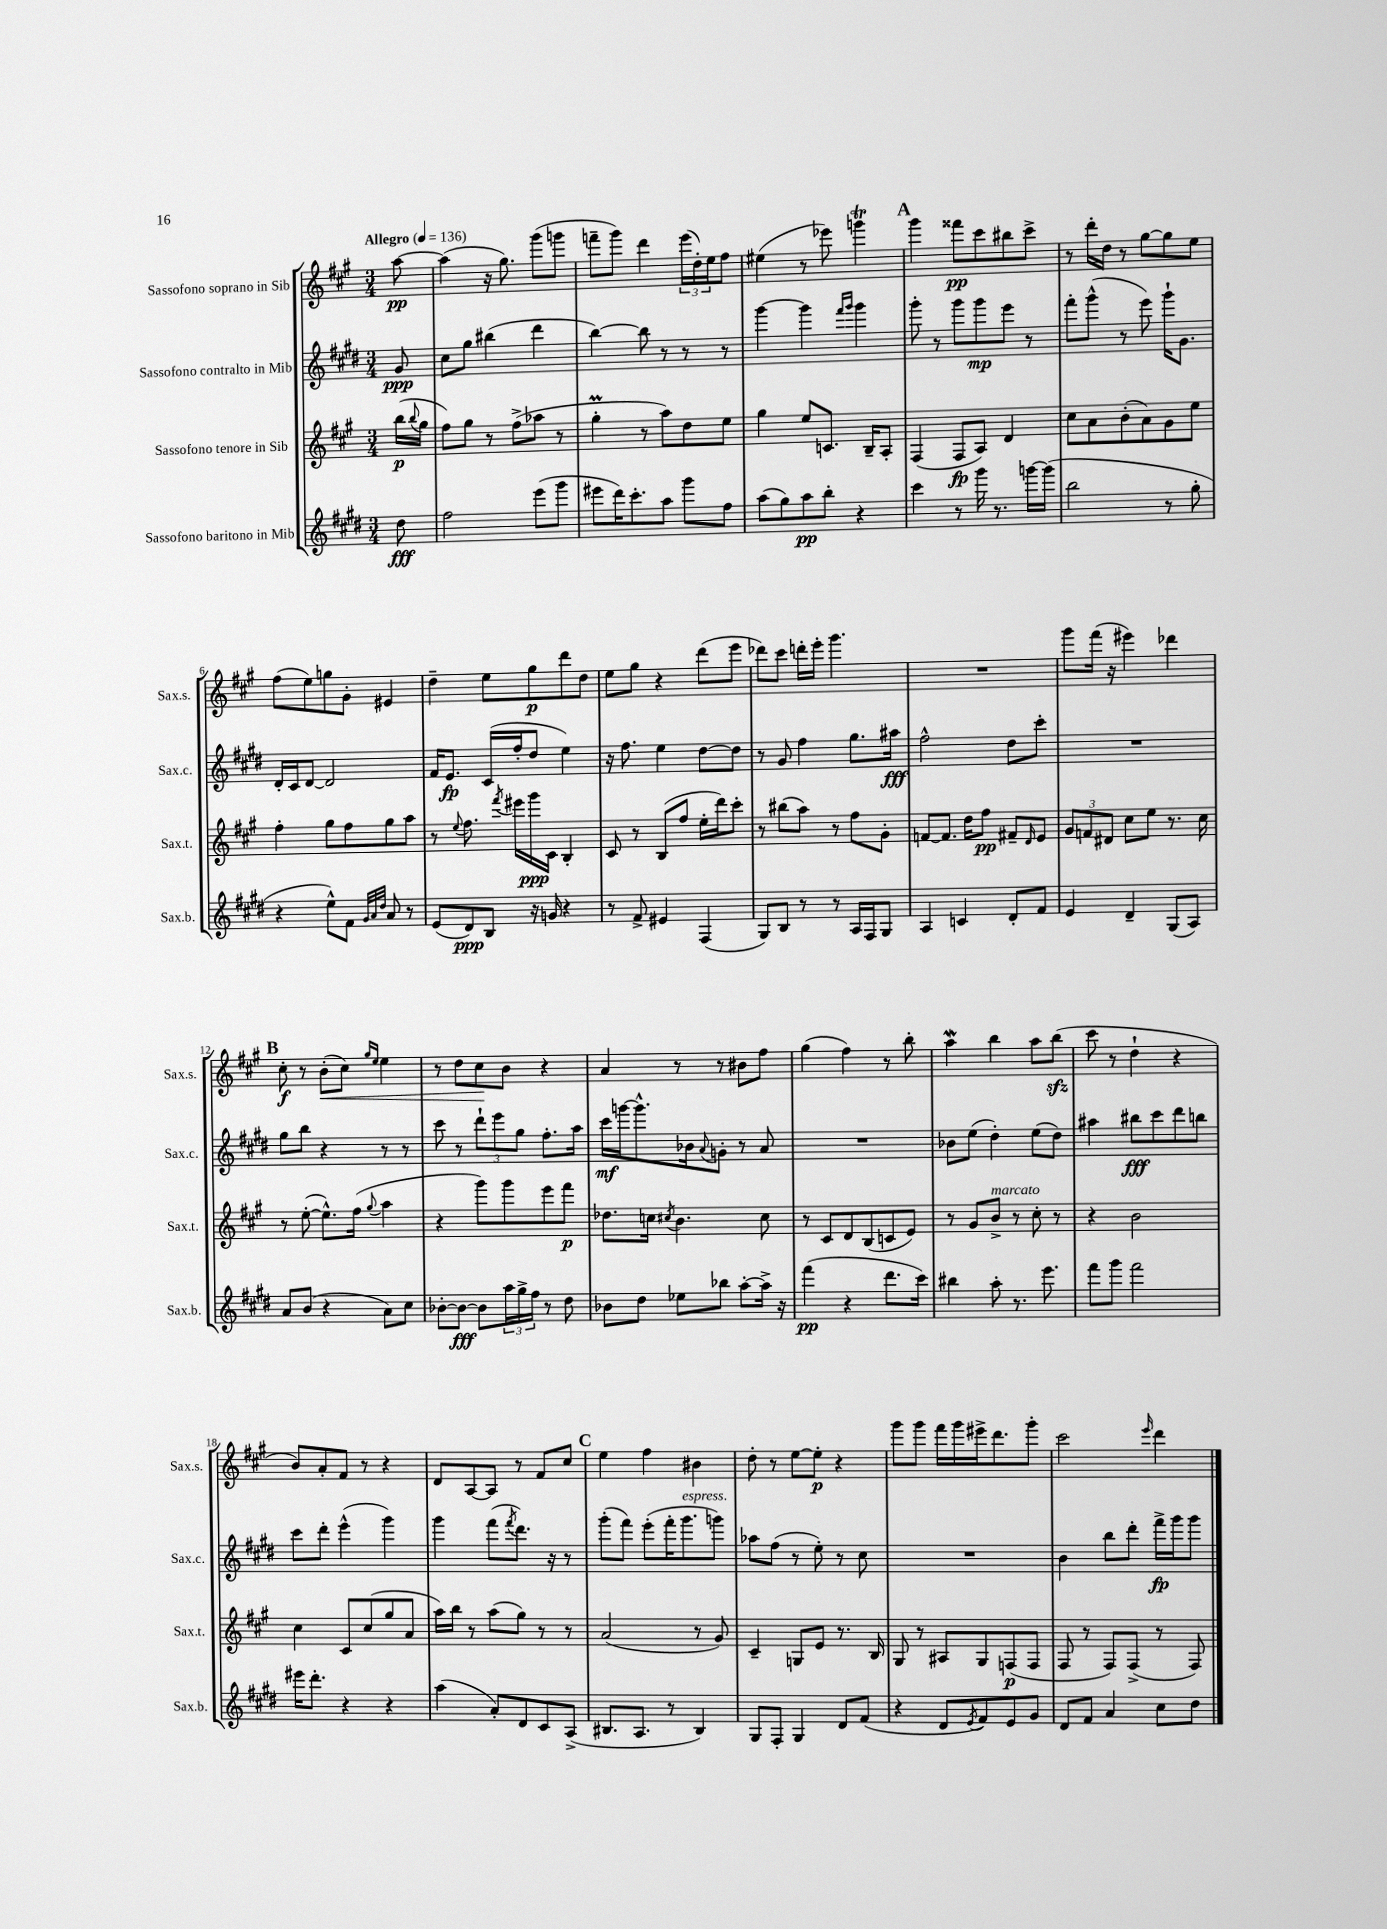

**kern	**dynam	**kern	**dynam	**kern	**dynam	**kern	**dynam
*part4	*part4	*part3	*part3	*part2	*part2	*part1	*part1
*staff4	*staff4	*staff3	*staff3	*staff2	*staff2	*staff1	*staff1
*I"Sassofono baritono in Mib	*	*I"Sassofono tenore in Sib	*	*I"Sassofono contralto in Mib	*	*I"Sassofono soprano in Sib	*
*I'Sax.b.	*	*I'Sax.t.	*	*I'Sax.c.	*	*I'Sax.s.	*
*clefG2	*	*clefG2	*	*clefG2	*	*clefG2	*
*k[f#c#g#d#]	*	*k[f#c#g#]	*	*k[f#c#g#d#]	*	*k[f#c#g#]	*
*M3/4	*	*M3/4	*	*M3/4	*	*M3/4	*
*MM136	*	*MM136	*	*MM136	*	*MM136	*
=	=	=	=	=	=	=	=
!	!	!	!	!	!	!LO:TX:a:B:t=Allegro	!
8dd#\	fff	(16bb\LL	p	8g#/	ppp	[8aa\	pp
.	.	8qqbb/	.	.	.	.	.
.	.	16gg#\JJ	.	.	.	.	.
=1	=1	=1	=1	=1	=1	=1	=1
2ff#\	.	8ff#\L)	.	8cc#\L	.	(4aa\]	.
.	.	8gg#\J	.	8gg#\J	.	.	.
.	.	8r	.	(4bb#X\	.	16r	.
.	.	.	.	.	.	8.gg#\)	.
.	.	(8ff#^\L	.	.	.	.	.
(8eee\L	.	8aa-X\J	.	4ddd#\	.	(8ggg#\L	.
8ggg#\J	.	8r	.	.	.	8gggn\J	.
=2	=2	=2	=2	=2	=2	=2	=2
8eee#X\L	.	4gg#m'\	.	[4bb\)	.	8fffn~\L	.
16ddd#\K)	.	.	.	.	.	8ggg#\J)	.
8.ccc#'\	.	.	.	.	.	.	.
.	.	8r	.	8bb\]	.	4ddd\	.
8aa\J	.	8aa\L)	.	8r	.	.	.
8ggg#\L	.	8dd\	.	8r	.	(24eee\LL	.
.	.	.	.	.	.	24dd'\)	.
.	.	.	.	.	.	24ee\J	.
8ff#\J	.	8ee\J	.	8r	.	8ff#\J	.
=3	=3	=3	=3	=3	=3	=3	=3
(8aa\L	.	4gg#\	.	[4ggg#\	.	(4ee#X\	.
8gg#\)	.	.	.	.	.	.	.
8aa\	pp	8ee/L	.	4ggg#\]	.	8r	.
8bb'\J	.	8.cn/J	.	.	.	8eee-X\)	.
.	.	.	.	16qqfff#/LL	.	.	.
.	.	.	.	16qqggg#/JJ	.	.	.
4r	.	.	.	4ggg#\	.	4gggnT\	.
.	.	16B~/KL	.	.	.	.	.
.	.	8A'/J	.	.	.	.	.
!!LO:REH:place=s1:t=A
=4	=4	=4	=4	=4	=4	=4	=4
4ccc#\	.	(4F#/	.	8ggg#'\	.	4ggg#\	.
.	.	.	.	8r	.	.	.
8r	.	8F#/L	fp	8ggg#\L	.	8fff##X\L	pp
16ggg#\	.	8A/J)	.	8ggg#\	mp	8ccc#\	.
8.r	.	.	.	.	.	.	.
.	.	4d/	.	8eee\J	.	8bb#X\	.
[16gggn\LL	.	.	.	8r	.	8ccc#^\J	.
(16ggg\JJ]	.	.	.	.	.	.	.
=5	=5	=5	=5	=5	=5	=5	=5
2bb\	.	8cc#\L	.	8fff#'\L	.	8r	.
.	.	8a\	.	(8ggg#^^\J	.	16ddd'\LL	.
.	.	.	.	.	.	16dd\JJ	.
.	.	(8b'\	.	8r	.	8r	.
.	.	8a\)	.	8eee\)	.	[8gg#\L	.
8r	.	8g#\	.	16ggg#`\KL	.	8gg#\]	.
.	.	.	.	8.g#\J	.	.	.
8gg#'\	.	8ee\J	.	.	.	8ee\J	.
!!LO:LB:g=z
=6	=6	=6	=6	=6	=6	=6	=6
4r	.	4ff#'\	.	16d#'/LL	.	(8ff#\L	.
.	.	.	.	16c#/J	.	.	.
.	.	.	.	[8d#/J	.	8ee\)	.
8ee^^\L)	.	8gg#\L	.	2d#/]	.	8ggn\	.
8f#\J	.	8ff#\	.	.	.	8g#'\J	.
32qqg#/LLL	.	.	.	.	.	.	.
32qqa/	.	.	.	.	.	.	.
32qqdd#/JJJ	.	.	.	.	.	.	.
8a/	.	8gg#\	.	.	.	4e#X/	.
8r	.	8aa\J	.	.	.	.	.
=7	=7	=7	=7	=7	=7	=7	=7
(8e/L	.	8r	.	16f#/KL	.	4dd~\	.
.	.	.	.	8.e/J	fp	.	.
.	.	8qqee/	.	.	.	.	.
8d#/)	ppp	8.ff#\	.	.	.	.	.
8B/J	.	.	.	(16c#/LL	.	8ee\L	.
.	.	8qfff#/	.	.	.	.	.
.	.	16eee#X\LL	.	16ff#'/J	.	.	.
16r	.	16ggg#\	ppp	8dd#/J	.	8gg#\	p
16gn/	.	16c#\JJ	.	.	.	.	.
4r	.	4B'/	.	4ee\)	.	8ddd\	.
.	.	.	.	.	.	8dd\J	.
=8	=8	=8	=8	=8	=8	=8	=8
8r	.	8c#/	.	16r	.	8ee\L	.
.	.	.	.	8.ff#\	.	.	.
8f#^/	.	8r	.	.	.	8gg#\J	.
4e#X/	.	(8B/L	.	4ee\	.	4r	.
.	.	8ff#/J	.	.	.	.	.
(4F#/	.	16ee'\LL	.	[8dd#\L	.	(8ddd\L	.
.	.	16ddd\J)	.	.	.	.	.
.	.	8ccc#'\J	.	8dd#\J]	.	8eee\J	.
=9	=9	=9	=9	=9	=9	=9	=9
8G#/L)	.	8r	.	8r	.	8ddd-X\L)	.
8B/J	.	(8bb#X\L	.	8g#/	.	8ccc#\J	.
8r	.	8aa\J)	.	4ff#\	.	16dddn'\LL	.
.	.	.	.	.	.	16eee'\JJ	.
8r	.	8r	.	.	.	4.ggg#\	.
16A/LL	.	8ff#\L	.	8.gg#\L	.	.	.
16F#/J	.	.	.	.	.	.	.
8G#/J	.	8g#'\J	.	.	.	.	.
.	.	.	.	16aa#X\Jk	fff	.	.
=10	=10	=10	=10	=10	=10	=10	=10
4A/	.	[8fn/L	.	2ff#^^\	.	2.r	.
.	.	8.f/J]	.	.	.	.	.
4cn/	.	.	.	.	.	.	.
.	.	16dd\KL	.	.	.	.	.
.	.	8ff#\J	pp	.	.	.	.
8d#'/L	.	8f#X~/L	.	8dd#\L	.	.	.
.	.	16qqd/	.	.	.	.	.
8f#/J	.	8e/J	.	8ccc#'\J	.	.	.
=11	=11	=11	=11	=11	=11	=11	=11
4e/	.	12g#/L	.	2.r	.	8ggg#\L	.
.	.	12fn/	.	.	.	.	.
.	.	.	.	.	.	(16fff#\Jk	.
.	.	12d#X/J	.	.	.	.	.
.	.	.	.	.	.	16r	.
4d#~/	.	8cc#\L	.	.	.	4eee#X\)	.
.	.	8ee\J	.	.	.	.	.
(8G#/L	.	8.r	.	.	.	4ddd-X\	.
8A/J)	.	.	.	.	.	.	.
.	.	16cc#\	.	.	.	.	.
!!LO:LB:g=z
!!LO:REH:place=s1:t=B
=12	=12	=12	=12	=12	=12	=12	=12
8a/L	.	8r	.	8gg#\L	.	8cc#'\	f
(8b/J	.	([8ee'\	.	8bb\J	.	8r	.
!	!	!	!	!	!	!	!LO:HP:b
4r	.	8.ee^^\L])	.	4r	.	(8b'\L	<
.	.	.	.	.	.	8cc#\J)	.
.	.	(16ff#\Jk	.	.	.	.	.
.	.	.	.	.	.	16qqgg#/LL	.
.	.	8qqgg#/	.	.	.	16qqee/JJ	.
8a\L)	.	4aa\	.	8r	.	4ee\	.
8cc#\J	.	.	.	8r	.	.	.
=13	=13	=13	=13	=13	=13	=13	=13
[8b-X'\L	.	4r	.	8ccc#\	.	8r	.
8b-\J_	fff	.	.	8r	.	8dd\L	.
8b-\L]	.	8ggg#\L)	.	12ddd#`\L	.	8cc#\	.
.	.	.	.	12eee\	.	.	.
24aa\L	.	8ggg#\	.	.	.	8b\J	[
24gg#^\	.	.	.	12gg#\J	.	.	.
24ff#\JJ	.	.	.	.	.	.	.
8r	.	8eee\	.	8.ff#'\L	.	4r	.
8dd#\	.	8fff#\J	p	.	.	.	.
.	.	.	.	16aa\Jk	.	.	.
=14	=14	=14	=14	=14	=14	=14	=14
8b-X\L	.	8.dd-X\L	.	16ccc#\LL	mf	4a/	.
.	.	.	.	[16gggn\J	.	.	.
8dd#\J	.	.	.	8.ggg^^\]	.	.	.
.	.	16ccn\Jk	.	.	.	.	.
.	.	8qcc#X/	.	.	.	.	.
8ee-X\L	.	4.b\	.	.	.	8r	.
.	.	.	.	16b-X\k	.	.	.
.	.	.	.	8qqa/	.	.	.
8bb-X\J	.	.	.	8gn'\J	.	8r	.
[8aa'\L	.	.	.	8r	.	8b#X\L	.
16aa^\Jk]	.	8cc#\	.	8a/	.	8ff#\J	.
16r	.	.	.	.	.	.	.
=15	=15	=15	=15	=15	=15	=15	=15
(4fff#\	pp	8r	.	2.r	.	(4gg#\	.
.	.	8c#/L	.	.	.	.	.
4r	.	8d/	.	.	.	4ff#\)	.
.	.	(8B/	.	.	.	.	.
8.ddd#\L	.	8cn/	.	.	.	8r	.
.	.	8e/J)	.	.	.	8bb'\	.
16ccc#\Jk)	.	.	.	.	.	.	.
=16	=16	=16	=16	=16	=16	=16	=16
4bb#X\	.	8r	.	8b-X\L	.	4aaw\	.
.	.	8g#/L	.	(8ee\J	.	.	.
!	!	!LO:TX:a:i:t=marcato	!	!	!	!	!
8aa'\	.	8b^/J	.	4dd#'\)	.	4bb\	.
8.r	.	8r	.	.	.	.	.
.	.	8cc#'\	.	(8ee\L	.	8aa\L	.
8.eee\	.	.	.	.	.	.	.
.	.	8r	.	8dd#\J)	.	(8bbzz\J	.
=17	=17	=17	=17	=17	=17	=17	=17
8fff#\L	.	4r	.	4aa#X\	.	8ccc#\	.
8ggg#\J	.	.	.	.	.	8r	.
2fff#\	.	2b\	.	8bb#X\L	fff	4dd`\	.
.	.	.	.	8ccc#\	.	.	.
.	.	.	.	8ddd#\	.	4r	.
.	.	.	.	8bbn\J	.	.	.
!!LO:LB:g=z
=18	=18	=18	=18	=18	=18	=18	=18
16eee#X\KL	.	4cc#\	.	8ccc#\L	.	8b/L)	.
8.ddd#'\J	.	.	.	.	.	.	.
.	.	.	.	8ddd#'\J	.	8a'/	.
4r	.	8c#/L	.	(4eee^^\	.	8f#/J	.
.	.	(8cc#/	.	.	.	8r	.
4r	.	8gg#/	.	4ggg#\)	.	4r	.
.	.	8a/J	.	.	.	.	.
=19	=19	=19	=19	=19	=19	=19	=19
(4aa\	.	16aa\LL)	.	4ggg#\	.	8d/L	.
.	.	16bb\JJ	.	.	.	.	.
.	.	8r	.	.	.	[8A/	.
8a'/L)	.	(8aa\L	.	(8fff#\L	.	8A/J]	.
.	.	.	.	8qfff#/	.	.	.
8d#/	.	8gg#\J)	.	8.ddd#\J)	.	8r	.
8c#/	.	8r	.	.	.	8f#/L	.
.	.	.	.	16r	.	.	.
(8A^/J	.	8r	.	8r	.	8cc#/J	.
!!LO:REH:place=s1:t=C
=20	=20	=20	=20	=20	=20	=20	=20
8.B#X/L	.	(2a/	.	(8ggg#'\L	.	4ee\	.
.	.	.	.	8fff#\J)	.	.	.
8.A/J	.	.	.	.	.	.	.
.	.	.	.	(8eee'\L	.	4ff#\	.
8r	.	.	.	16fff#'\K	.	.	.
!	!	!	!	!LO:TX:a:i:t=espress.	!	!	!
.	.	.	.	8.ggg#\	.	.	.
4B#/)	.	8r	.	.	.	4b#X\	.
.	.	8g#/)	.	8gggn\J)	.	.	.
=21	=21	=21	=21	=21	=21	=21	=21
8G#/L	.	4c#~/	.	8aa-X\L	.	8dd'\	.
8F#'/J	.	.	.	(8ff#\J	.	8r	.
4G#/	.	8Gn/L	.	8r	.	[8ee\L	.
.	.	8e/J	.	8ee'\)	.	8ee'\J]	p
8d#/L	.	8.r	.	8r	.	4r	.
(8f#/J	.	.	.	8cc#\	.	.	.
.	.	16B/	.	.	.	.	.
=22	=22	=22	=22	=22	=22	=22	=22
4r	.	8G#/	.	2.r	.	8ggg#\L	.
.	.	8r	.	.	.	8ggg#\J	.
8d#/L	.	8A#X/L	.	.	.	16fff#\LL	.
.	.	.	.	.	.	16ggg#\	.
8qe/	.	.	.	.	.	.	.
8f#/)	.	8G#/	.	.	.	16eee#X^\J	.
.	.	.	.	.	.	8.ddd\	.
8e/	.	(8Fn/	p	.	.	.	.
8g#/J	.	8F/J	.	.	.	8ggg#'\J	.
=23	=23	=23	=23	=23	=23	=23	=23
8d#/L	.	8F#/	.	4b\	.	2ccc#\	.
8f#/J	.	8r	.	.	.	.	.
4a/	.	8F#/L)	.	8bb\L	.	.	.
.	.	(8F#^/J	.	8ddd#'\J	.	.	.
.	.	.	.	.	.	16qqeee/	.
8cc#\L	.	8r	.	16fff#^\LL	fp	4ddd\	.
.	.	.	.	16ggg#\J	.	.	.
8dd#\J	.	8F#/)	.	8ggg#\J	.	.	.
==	==	==	==	==	==	==	==
*-	*-	*-	*-	*-	*-	*-	*-
